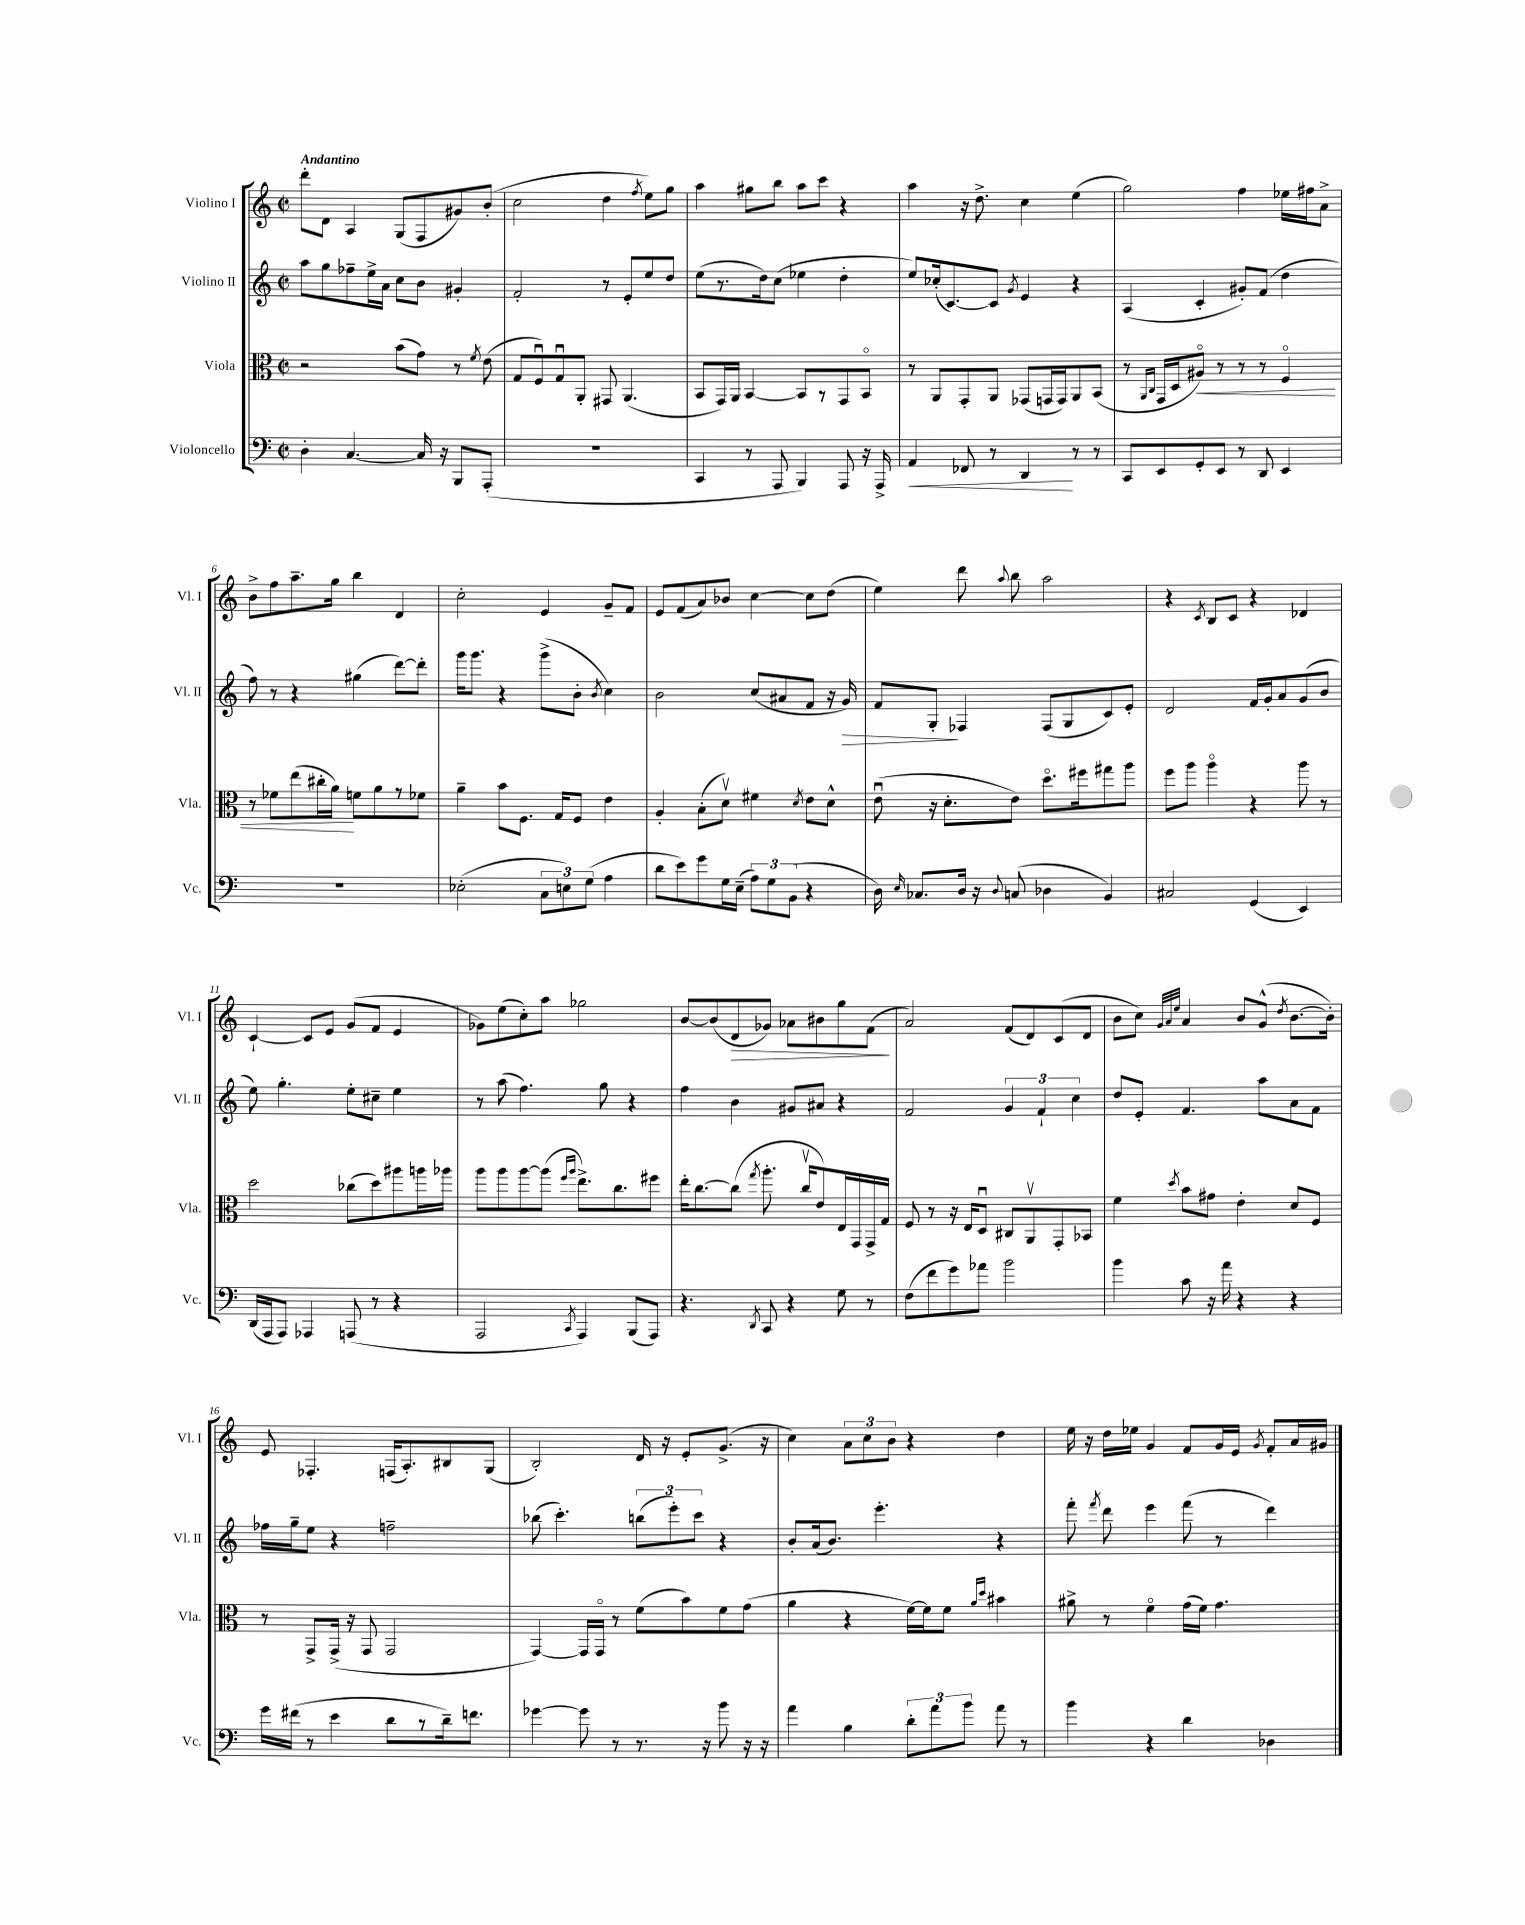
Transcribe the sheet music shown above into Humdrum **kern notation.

**kern	**dynam	**kern	**dynam	**kern	**dynam	**kern	**dynam
*part4	*part4	*part3	*part3	*part2	*part2	*part1	*part1
*staff4	*staff4	*staff3	*staff3	*staff2	*staff2	*staff1	*staff1
*I"Violoncello	*	*I"Viola	*	*I"Violino II	*	*I"Violino I	*
*I'Vc.	*	*I'Vla.	*	*I'Vl. II	*	*I'Vl. I	*
*clefF4	*	*clefC3	*	*clefG2	*	*clefG2	*
*k[]	*	*k[]	*	*k[]	*	*k[]	*
*M2/2	*	*M2/2	*	*M2/2	*	*M2/2	*
*met(c|)	*	*met(c|)	*	*met(c|)	*	*met(c|)	*
=1	=1	=1	=1	=1	=1	=1	=1
!	!	!	!	!	!	!LO:TX:a:B:t=Andantino	!
4D'\	.	2r	.	8aa\L	.	8ddd'\L	.
.	.	.	.	8gg\	.	8d\J	.
[4.C/	.	.	.	8ff-X~\	.	4A/	.
.	.	.	.	16ee^\L	.	.	.
.	.	.	.	16a\JJ	.	.	.
.	.	(8b\L	.	8cc\L	.	(8G/L	.
16C/]	.	8g\J)	.	8b\J	.	8F/	.
16r	.	.	.	.	.	.	.
8BBB/L	.	8r	.	4g#X'/	.	8g#X/)	.
.	.	8qf/	.	.	.	.	.
(8AAA'/J	.	(8e\	.	.	.	(8b'/J	.
=2	=2	=2	=2	=2	=2	=2	=2
1r	.	8G/L	.	2f'/	.	2cc\	.
.	.	8Fu/)	.	.	.	.	.
.	.	8Gu/	.	.	.	.	.
.	.	8AA'/J	.	.	.	.	.
.	.	8GG#X/	.	8r	.	4dd\	.
.	.	(4.AA/	.	8e'/L	.	.	.
.	.	.	.	.	.	8qff/	.
.	.	.	.	8ee/	.	8ee\L)	.
.	.	.	.	8dd/J	.	8gg\J	.
=3	=3	=3	=3	=3	=3	=3	=3
4CC/	.	8BB/L	.	(8ee\L	.	4aa\	.
.	.	16GG/L)	.	8.r	.	.	.
.	.	16AA/JJ	.	.	.	.	.
8r	.	[4BB/	.	.	.	8gg#X\L	.
.	.	.	.	16dd\k)	.	.	.
8AAA/	.	.	.	(8cc\J	.	8bb\J	.
4BBB/)	.	8BB/L]	.	4ee-X\	.	8aa\L	.
.	.	8r	.	.	.	8ccc\J	.
8AAA/	.	8GG/	.	4dd'\	.	4r	.
16r	.	8BB/J	.	.	.	.	.
16AAA^/	.	.	.	.	.	.	.
=4	=4	=4	=4	=4	=4	=4	=4
!	!LO:HP:b	!	!	!	!	!	!
4AA/	<	8r	.	8ee/L)	.	4aa\	.
.	.	8AA/L	.	(16cc-X'/k	.	.	.
.	.	.	.	[8.c/)	.	.	.
8FF-X/	.	8GG'/	.	.	.	16r	.
.	.	.	.	.	.	8.dd^\	.
8r	.	8AA/J	.	8c/J]	.	.	.
.	.	.	.	8qg/	.	.	.
4DD/	.	(8GG-X/L	.	4e/	.	4cc\	.
.	.	16GGn/L	.	.	.	.	.
.	.	16GG/J)	.	.	.	.	.
8r	[	8AA/	.	4r	.	(4ee\	.
8r	.	(8BB/J	.	.	.	.	.
=5	=5	=5	=5	=5	=5	=5	=5
8CC/L	.	8r	.	(4A/	.	2gg\)	.
.	.	16qqAA/LL	.	.	.	.	.
.	.	16qqC/JJ	.	.	.	.	.
8EE/	.	16GG/LL	.	.	.	.	.
.	.	16D/J	.	.	.	.	.
!	!	!	!LO:HP:b	!	!	!	!
8GG'/	.	8A#X/J)	<	4c'/	.	.	.
8EE/J	.	8r	.	.	.	.	.
8r	.	8r	.	8g#X'/L)	.	4ff\	.
8DD/	.	8r	.	(8f/J	.	.	.
4EE/	.	4F/	.	4dd\	.	16ee-X\LL	.
.	.	.	.	.	.	16ff#X\J	.
.	.	.	.	.	.	8a^\J	.
!!LO:LB:g=z
=6	=6	=6	=6	=6	=6	=6	=6
1r	.	8r	.	8ff\)	.	8b^\L	.
.	.	8f-X\L	.	8r	.	8ff\	.
.	.	(8ee\	.	4r	.	8.aa~\	.
.	.	16cc#X'\L	.	.	.	.	.
.	.	16a\JJ)	.	.	.	16gg\Jk	.
.	.	8fn\L	[	(4gg#X\	.	4bb\	.
.	.	8a\	.	.	.	.	.
.	.	8r	.	[8ddd\L)	.	4d/	.
.	.	8f-X\J	.	8ddd'\J]	.	.	.
=7	=7	=7	=7	=7	=7	=7	=7
(2E-X'\	.	4a~\	.	16ggg\KL	.	2cc'\	.
.	.	.	.	8.ggg\J	.	.	.
.	.	8b\L	.	4r	.	.	.
.	.	8.F\J	.	.	.	.	.
12C\L	.	.	.	(8ggg^\L	.	4e/	.
.	.	16G/KL	.	.	.	.	.
12En\)	.	.	.	.	.	.	.
.	.	8F/J	.	8b'\J	.	.	.
(12G\J	.	.	.	.	.	.	.
.	.	.	.	8qb/	.	.	.
4A\	.	4e\	.	4cc\)	.	8g~/L	.
.	.	.	.	.	.	8f/J	.
=8	=8	=8	=8	=8	=8	=8	=8
8d\L	.	4A'/	.	2b\	.	8e/L	.
8e\)	.	.	.	.	.	(8f/	.
8g\	.	(8B'\L	.	.	.	8a/)	.
16G\L	.	8dv\J)	.	.	.	8b-X/J	.
(16E~\JJ	.	.	.	.	.	.	.
12A\L)	.	4f#X\	.	(8cc/L	.	[4cc\	.
12G\	.	.	.	.	.	.	.
.	.	.	.	8a#X/	.	.	.
(12BB\J	.	.	.	.	.	.	.
.	.	8qd/	.	.	.	.	.
4r	.	8e\L	.	8f/J	.	8cc\L]	.
.	.	8d^^\J	.	16r	.	(8dd\J	.
!	!	!	!	!	!LO:HP:b	!	!
.	.	.	.	16g/)	>	.	.
=9	=9	=9	=9	=9	=9	=9	=9
16D\)	.	(8eu\	.	8f/L	.	4ee\)	.
16qqE/	.	.	.	.	.	.	.
8.C-X/L	.	.	.	.	.	.	.
.	.	16r	.	8G'/J	.	.	.
.	.	8.d'\L	.	.	.	.	.
16D/Jk	.	.	.	4F-X/	]	8ddd\	.
16r	.	.	.	.	.	.	.
8qqD/	.	.	.	.	.	8qqaa/	.
(8Cn/	.	8e\J)	.	.	.	8bb\	.
4D-X\	.	8.dd\L	.	(8F-/L	.	2aa\	.
.	.	.	.	8G/	.	.	.
.	.	16ff#X\k	.	.	.	.	.
4BB/)	.	8gg#X\	.	8c/)	.	.	.
.	.	8aa\J	.	8e'/J	.	.	.
=10	=10	=10	=10	=10	=10	=10	=10
2C#X/	.	8ff\L	.	2d/	.	4r	.
.	.	8aa\J	.	.	.	.	.
.	.	.	.	.	.	8qc/	.
.	.	4aa\	.	.	.	8B/L	.
.	.	.	.	.	.	8c/J	.
(4GG/	.	4r	.	16f/LL	.	4r	.
.	.	.	.	16g'/J	.	.	.
.	.	.	.	8a/	.	.	.
4EE/)	.	8aa\	.	(8g/	.	4d-X/	.
.	.	8r	.	8b/J	.	.	.
!!LO:LB:g=z
=11	=11	=11	=11	=11	=11	=11	=11
(16DD/LL	.	2dd\	.	8ee\)	.	[4c`/	.
16AAA/J	.	.	.	.	.	.	.
8AAA/J)	.	.	.	4.gg'\	.	.	.
4AAA-X/	.	.	.	.	.	8c/L]	.
.	.	.	.	.	.	8e/J	.
(8AAAn/	.	(8cc-X\L	.	8ee'\L	.	(8g/L	.
8r	.	8dd\)	.	8cc#X~\J	.	8f/J	.
4r	.	8aa#X\	.	4ee\	.	4e/	.
.	.	16aan\L	.	.	.	.	.
.	.	16aa-X\JJ	.	.	.	.	.
=12	=12	=12	=12	=12	=12	=12	=12
2AAA/	.	8aa\L	.	8r	.	8g-X\L)	.
.	.	8aa\	.	(8aa\	.	(8ee\	.
.	.	[8aa\	.	4.ff\)	.	8cc'\)	.
.	.	(8aa\J]	.	.	.	8aa\J	.
.	.	16qqff/LL	.	.	.	.	.
8qCC/	.	16qqaa/JJ	.	.	.	.	.
4AAA/)	.	8.ee^\L)	.	.	.	2gg-X\	.
.	.	.	.	8gg\	.	.	.
.	.	8.cc\	.	.	.	.	.
(8BBB/L	.	.	.	4r	.	.	.
8AAA/J)	.	8ff#X\J	.	.	.	.	.
=13	=13	=13	=13	=13	=13	=13	=13
4.r	.	16ee'\KL	.	4ff\	.	[8b/L	.
.	.	[8.cc\	.	.	.	.	.
.	.	.	.	.	.	(8b/]	.
!	!	!	!	!	!	!	!LO:HP:b
.	.	(8cc\J]	.	4b\	.	8d/	>
8qDD/	.	8qgg/	.	.	.	.	.
8CC/	.	8.aa'\	.	.	.	8g-X/J)	.
4r	.	.	.	8g#X/L	.	8a-X\L	.
.	.	16ccv/KL	.	.	.	.	.
.	.	8e/)	.	8a#X/J	.	8b#X\	.
8G\	.	16E/L	.	4r	.	8gg\	.
.	.	16GG/	.	.	.	.	.
8r	.	16GG^/	.	.	.	(8f\J	.
.	.	16G/JJ	.	.	.	.	.
.	.	.	.	.	.	.	]
=14	=14	=14	=14	=14	=14	=14	=14
(8F\L	.	8F/	.	2f/	.	2a/)	.
8f\	.	8r	.	.	.	.	.
8g\)	.	16r	.	.	.	.	.
.	.	16E/KL	.	.	.	.	.
8a-X\J	.	8Du/J	.	.	.	.	.
2b\	.	8C#X/L	.	6g/	.	(8f/L	.
.	.	8AAv/	.	.	.	8d/)	.
.	.	.	.	6f`/	.	.	.
.	.	8GG'/	.	.	.	(8c/	.
.	.	.	.	6cc\	.	.	.
.	.	8BB-X/J	.	.	.	8d/J	.
=15	=15	=15	=15	=15	=15	=15	=15
4b\	.	4f\	.	8dd/L	.	8b\L	.
.	.	.	.	8e'/J	.	8cc\J)	.
.	.	.	.	.	.	32qqg/LLL	.
.	.	.	.	.	.	32qqa/	.
.	.	8qdd/	.	.	.	32qqee/JJJ	.
8c\	.	8b\L	.	4.f/	.	4a/	.
16r	.	8g#X\J	.	.	.	.	.
16a\	.	.	.	.	.	.	.
4r	.	4e'\	.	.	.	8b/L	.
.	.	.	.	8aa\L	.	(8g^^/J	.
.	.	.	.	.	.	8qdd/	.
4r	.	8d/L	.	8a\	.	[8.b\L	.
.	.	8F/J	.	8f\J	.	.	.
.	.	.	.	.	.	16b'\Jk])	.
!!LO:LB:g=z
=16	=16	=16	=16	=16	=16	=16	=16
16g\LL	.	8r	.	16ff-X\LL	.	8e/	.
(16f#X\JJ	.	.	.	16gg~\J	.	.	.
8r	.	8GG^/L	.	8ee\J	.	4.F-X'/	.
4e\	.	(16GG^/Jk	.	4r	.	.	.
.	.	16r	.	.	.	.	.
.	.	8GG/	.	.	.	.	.
8d\L	.	2GG/	.	2ffn~\	.	(16Fn/KL	.
.	.	.	.	.	.	8.A'/)	.
8r	.	.	.	.	.	.	.
16d~\k)	.	.	.	.	.	8B#X/	.
8.fn\J	.	.	.	.	.	.	.
.	.	.	.	.	.	(8G/J	.
=17	=17	=17	=17	=17	=17	=17	=17
[4g-X\	.	[4GG/)	.	(8bb-X\	.	2B'/)	.
.	.	.	.	4.ccc'\)	.	.	.
8g-\]	.	16GG/LL]	.	.	.	.	.
.	.	16GG/JJ	.	.	.	.	.
8r	.	8r	.	.	.	.	.
8.r	.	(8f\L	.	(12bbn\L	.	16d/	.
.	.	.	.	.	.	16r	.
.	.	.	.	12eee'\)	.	.	.
.	.	8b\)	.	.	.	8e'/L	.
.	.	.	.	12ccc\J	.	.	.
16r	.	.	.	.	.	.	.
8b\	.	8f\	.	4r	.	(8.g^/J	.
16r	.	(8g\J	.	.	.	.	.
16r	.	.	.	.	.	16r	.
=18	=18	=18	=18	=18	=18	=18	=18
4a\	.	4a\	.	8b'/L	.	4cc\)	.
.	.	.	.	(16a/k	.	.	.
.	.	.	.	8.b/J)	.	.	.
4B\	.	4r	.	.	.	12a\L	.
.	.	.	.	.	.	12cc\	.
.	.	.	.	4.eee'\	.	.	.
.	.	.	.	.	.	12b\J	.
12d'\L	.	[16f\LL)	.	.	.	4r	.
.	.	16f\J]	.	.	.	.	.
12a\	.	.	.	.	.	.	.
.	.	8f\J	.	.	.	.	.
12b\J	.	.	.	.	.	.	.
.	.	16qqa/LL	.	.	.	.	.
.	.	16qqdd/JJ	.	.	.	.	.
8a\	.	4b#X\	.	4r	.	4dd\	.
8r	.	.	.	.	.	.	.
=19	=19	=19	=19	=19	=19	=19	=19
4b\	.	8a#X^\	.	8fff'\	.	16ee\	.
.	.	.	.	.	.	16r	.
.	.	.	.	8qfff/	.	.	.
.	.	8r	.	8ddd\	.	16dd\LL	.
.	.	.	.	.	.	16ee-X\JJ	.
4r	.	4f\	.	4eee\	.	4g/	.
4d\	.	(16g\LL	.	(8fff\	.	8f/L	.
.	.	16f\JJ)	.	.	.	.	.
.	.	4.g\	.	8r	.	16g/L	.
.	.	.	.	.	.	16e/JJ	.
.	.	.	.	.	.	8qg/	.
4D-X\	.	.	.	4ddd\)	.	8f'/L	.
.	.	.	.	.	.	16a/L	.
.	.	.	.	.	.	16g#X/JJ	.
==	==	==	==	==	==	==	==
*-	*-	*-	*-	*-	*-	*-	*-
